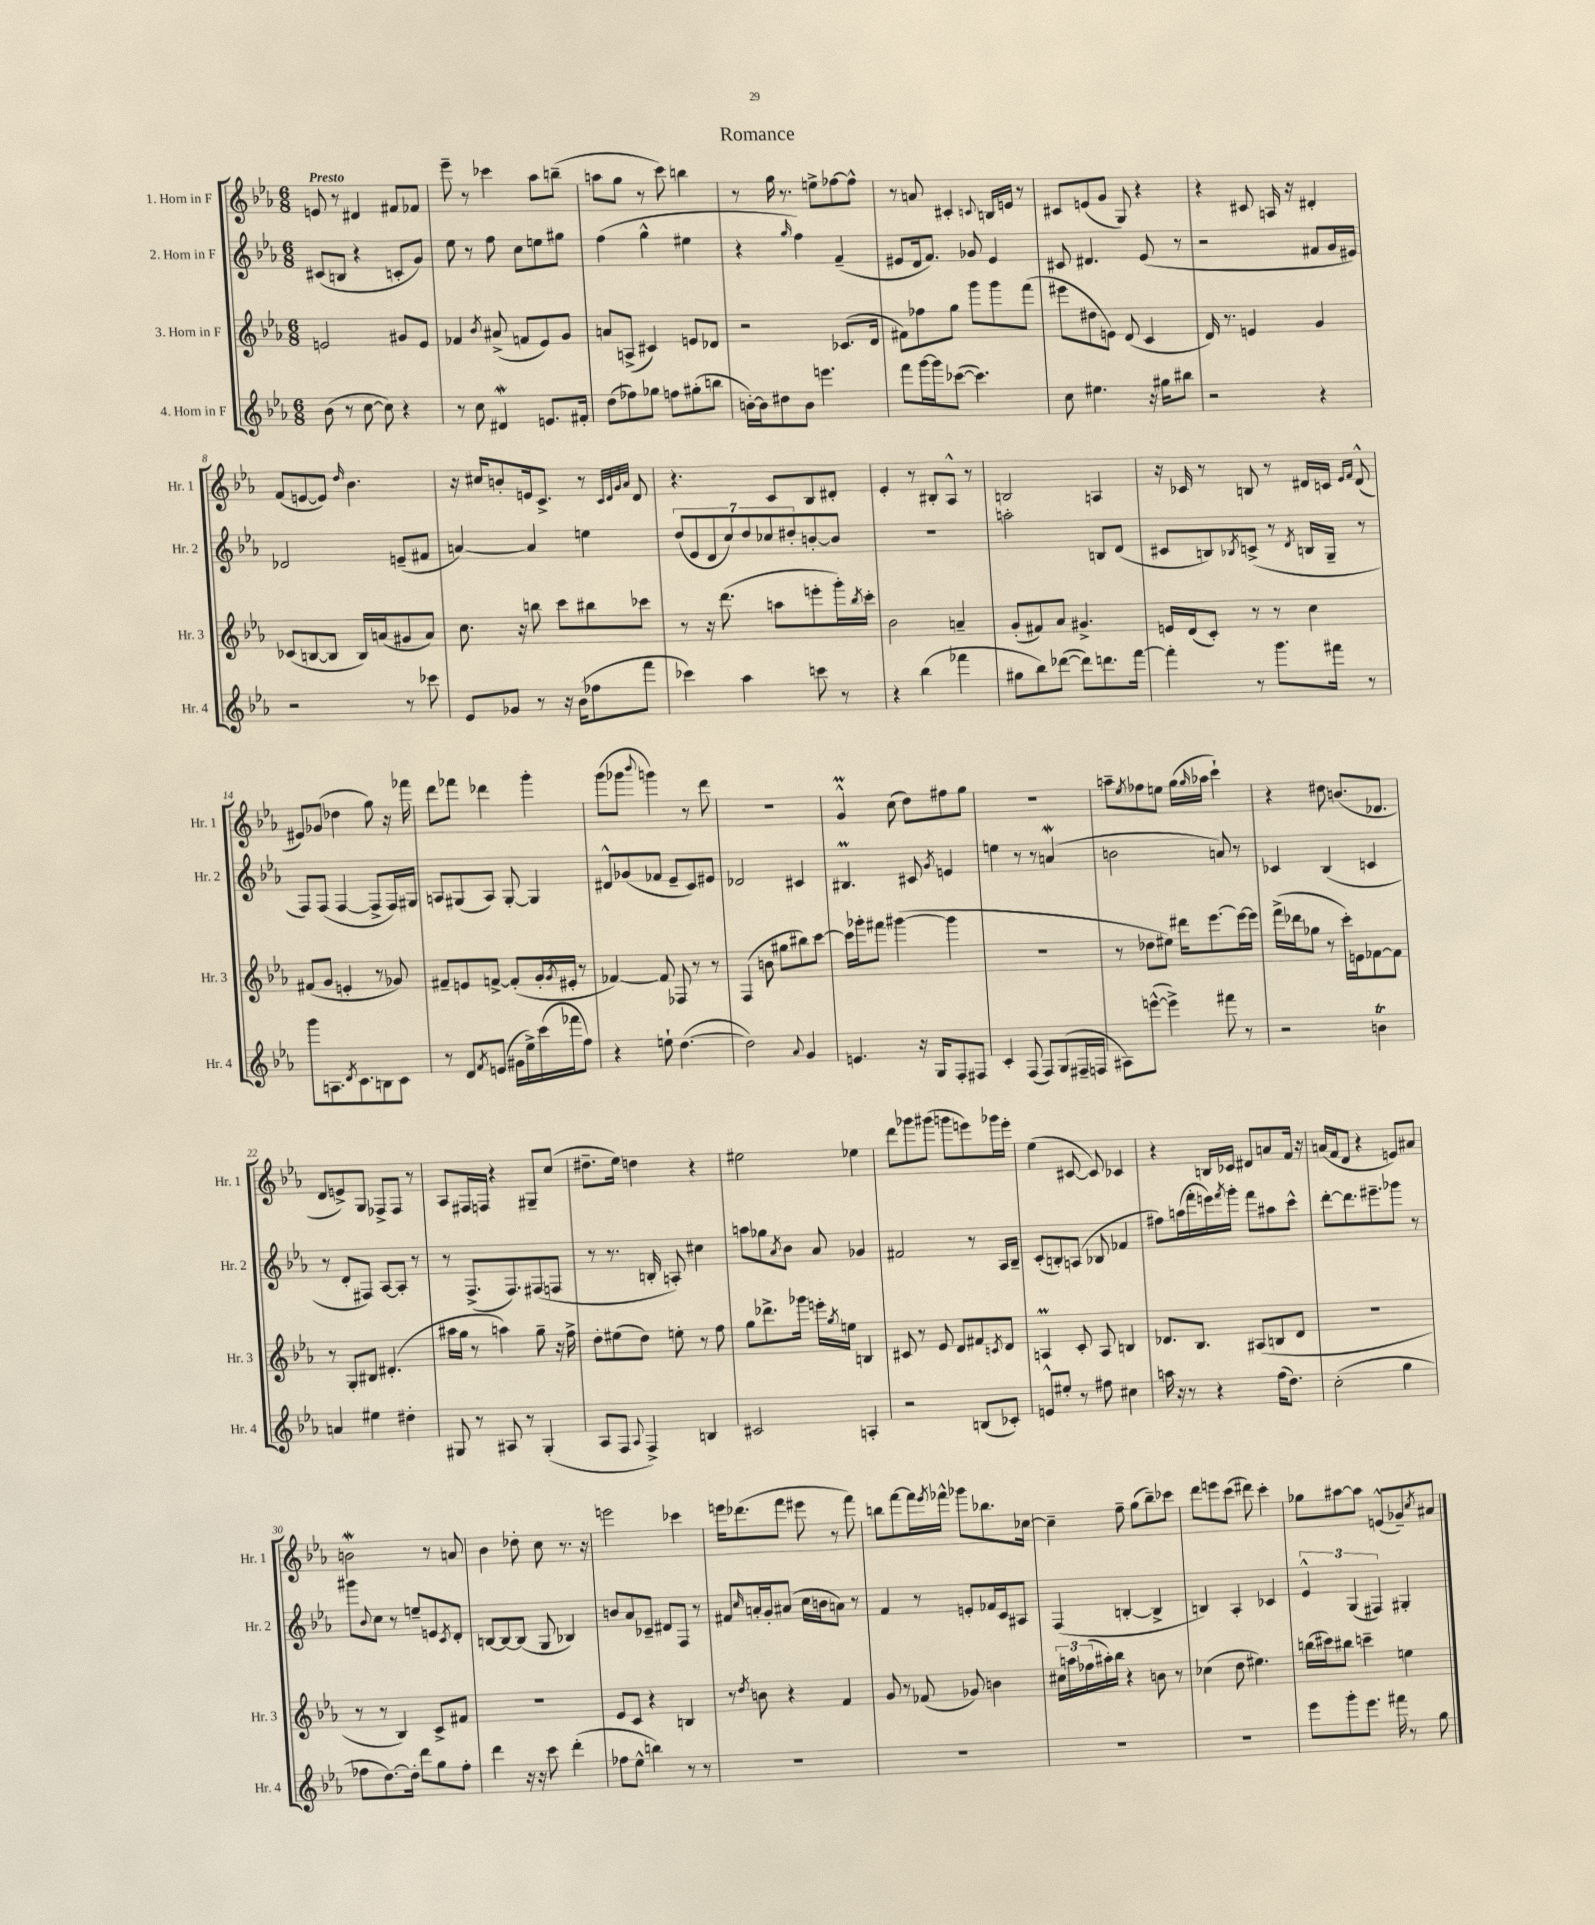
\header { title = "Romance" }
<<
\new StaffGroup <<
\new Staff = "s0" \with { instrumentName = "1. Horn in F" shortInstrumentName = "Hr. 1" } {
    \clef treble \key ees \major \numericTimeSignature \time 6/8 \tempo "Presto"
    e'8 r8 dis'4 fis'8 fes'8 |
    ees'''8-- r8 ces'''4 aes''8 b''8--( |
    a''8 g''8 r8 c'''8) b''4 |
    r8 g''16 r8. e''8-> fes''8~ fes''8-^ |
    r8 a'8 cis'4-. \appoggiatura { c'8 } b16 e'16 r8 |
    cis'8 e'8( g'8 g8) r4 |
    r4 cis'8 a16 r16 dis'4-. |
    f'8( e'8~ e'8) \grace { d''16 } bes'4. |
    r16 cis''16 b'8-. e'16 c'8.-> r8 \grace { c'32 d'32 g'32 aes'32 } d'8 |
    r4. c'8 bes8 dis'8-. |
    ees'4-. r8 bis8-. aes8-^ r8 |
    b2 a4 |
    r16 ces'16 r8 b8 r8 dis'16 c'16 \grace { ees'16 f'16 } dis'8-^( |
    eis'8) ges'8( des''4 g''8) r16 fes'''16 |
    d'''8 fes'''8 des'''4 g'''4-. |
    g'''8( ges'''8 \appoggiatura { bes'''8 } g'''4) r8 d'''8 |
    R2. |
    g'4-^\prall c''8( d''8) fis''8 g''8 |
    R2. |
    a''8-- \acciaccatura { ees''8 } fes''8 e''8 g''16( \grace { g''16 } aes''16 c'''4-!) |
    r4 dis''8 b'8.( des'8. |
    d'8 e'8->) g8 fes8-> fes8 r8 |
    aes8 fis16 f16 r4 gis8-- c''8( |
    dis''8.-- ees''16) d''4 r4 |
    eis''2 ees''4 |
    d'''8 ges'''8 gis'''8( g'''8 e'''8) ges'''16 e'''16-. |
    ees''4( cis'8~ cis'8) ces'4 |
    r4 b16 ces'16 dis'8 a'8 f'16 r16 |
    a'16( f'16 d'8 r4 e'8) ais'8 |
    b'2\mordent r8 a'8 |
    bes'4 des''8-. c''8 r8. r16 |
    e'''2 ces'''4 |
    e'''16 des'''8.( f'''8 eis'''8 r8 f'''8) |
    b''8 f'''8~ f'''16 \acciaccatura { ees'''8 } fes'''16-^ ges'''8 bes''8. ces''16~ |
    ces''4-- f''8-- g''8( bes''8--) ces'''8 |
    d'''8 e'''8 c'''8( dis'''8) c'''4-. |
    ges''8 ais''8~ ais''8 e'8-^( ges'8--) \acciaccatura { c''8 } ais'8 \bar "|." |
}
\new Staff = "s1" \with { instrumentName = "2. Horn in F" shortInstrumentName = "Hr. 2" } {
    \clef treble \key ees \major \numericTimeSignature \time 6/8
    cis'8( b8 r4 c'8-. g'8) |
    ees''8 r8 f''8 c''8 e''8 gis''8 |
    f''4( g''4-^ eis''4 |
    r4 \grace { g''16 } f''4) f'4--( |
    eis'8 d'16 f'8.) ges'8 eis'4 |
    cis'8 dis'4. ees'8( r8 |
    r2 fis'8 g'16 eis'16) |
    des'2 e'8--( fis'8 |
    a'4~) a'4 e''4 |
    \tuplet 7/4 { d''8( ees'8 d'8 c''8) d''8 ces''8 dis''8-. } b'8~-. b'8 |
    R2. |
    a''2-. b8 d'8( |
    cis'8 b8) \acciaccatura { bes8 } c'8->( r8 \acciaccatura { d'8 } b16 g16-- r8 |
    f8) f8( f4~ f8-> f16) gis16 |
    a8 gis8( a8) gis8~-. gis4 |
    dis'8-^ ges'8( fes'8 ees'8-- c'8) eis'8 |
    des'2 cis'4 |
    bis4.\prall cis'8 \acciaccatura { g'8 } e'4 |
    e''4 r8 r8 a'4\mordent( |
    b'2 a'8) r8 |
    ces'4 bes4( c'4 |
    r8 d'8-. fis8) aes8~ aes8-. r8 |
    r8 f8.->( f8.) fis8( f8 |
    r8 r8. b16-. a8-.) cis''4 |
    a''8 ges''8 \acciaccatura { aes'8 } bes'8 aes'8 ges'4 |
    fis'2 r8 aes16 bes16-- |
    c'8-.( b8-.) a8( bes8 fes'4 |
    fis''8) a''16( f'''16-. e'''16) \acciaccatura { f'''8 } g'''16-. f'''8 ais''8 c'''8-^ |
    d'''8~-. d'''8. eis'''8.-- ges'''8 r8 |
    gis'''8 \appoggiatura { bes'8 } c''8 r8 e''8-- e'8 \acciaccatura { c'8 } d'8-. |
    b8~ b8~ b8( g8 bes4) |
    b'8 aes'8 ces'8-- dis'8 f8 r8 |
    fis'8 \grace { c''16 } a'16-. g'16-. ais'8( c''16 b'16 a'8) r8 |
    f'4 r8 e'8-. fes'16 c'16 ais8 |
    f4( b4~-. b4-> |
    b4) aes4-. ces'4 |
    \tuplet 3/2 { ees'4-^ g4( fis4) } gis4-. \bar "|." |
}
\new Staff = "s2" \with { instrumentName = "3. Horn in F" shortInstrumentName = "Hr. 3" } {
    \clef treble \key ees \major \numericTimeSignature \time 6/8
    e'2 gis'8 e'8 |
    fes'4 \acciaccatura { bes'8 } ais'8->( f'8 ees'8) g'8 |
    a'8 a8->( cis'4) e'8 des'8 |
    r2 ces'8.( d'16 |
    fis'8) fes''8 g''8 g'''8 g'''8 f'''8( |
    eis'''8 dis''8 e'8) d'8( c'4 |
    d'16) r8. e'4 g'4 |
    ces'8( b8~ b8 b16) a'16( gis'8 a'8) |
    c''8. r16 b''8 c'''8 bis''8 ces'''8 |
    r8 r16 d'''8.( a''8 e'''8-. g'''16-.) \acciaccatura { bes''8 } c'''16-. |
    bes'2 a'4-- |
    g'8-.( fis'8) aes'8 gis'4.-> |
    e'16 d'16( c'8-.) r8 r8 c''4 |
    fis'8( g'8 e'4-. r8 ges'8) |
    fis'8-- e'8 f'8~-> f'8-.( g'16-. \acciaccatura { g'8 } eis'16-. r8 |
    fes'4~) fes'8 fes8 r8 r8 |
    f4( b'8 gis''8 bis''8) c'''8~ |
    c'''16 ges'''16-. fis'''8 gis'''4~( gis'''4 |
    R2. |
    r8 des''8 eis''8) dis'''16 ees'''8.~ ees'''16~ ees'''16 |
    f'''16->( des'''16 ges''8 r8 c'''16-.) e'16 fes'8~ fes'8 |
    r8 g8-. bis8 dis'4.-.( |
    ais''16 g''16 r8 a''4) g''8-- r16 f''16-> |
    d''8-. eis''8( d''8) e''8-. r8 f''8 |
    g''8 des'''8.-> ges'''16 e'''16-. \acciaccatura { g''8 } e''16 b4 |
    cis'8 r8 ees'8 d'8 fis'8 \acciaccatura { c'8 } d'8 |
    a4\prall c'8-. a8 b4 |
    des'8. bes8. ais8( b8 des'8 |
    R2. |
    r8 r8 bes4) c'8-> fis'8 |
    R2. |
    ees'8 c'8 r4 b4 |
    r8 \acciaccatura { d''8 } b'8 r4 f'4 |
    g'8 r8 fes'8( ges'8) b'4 |
    \tuplet 3/2 { cis''16 a''16 fes''16( } ais''16-.) bes''16 r4 b'8 r8 |
    ces''4( d''8 eis''4.) |
    b''16( cis'''16) bis''8 c'''4-- e''4 \bar "|." |
}
\new Staff = "s3" \with { instrumentName = "4. Horn in F" shortInstrumentName = "Hr. 4" } {
    \clef treble \key ees \major \numericTimeSignature \time 6/8
    bes'8( r8 c''8~ c''8) r4 |
    r8 c''8 dis'4\mordent e'8. fis'16-. |
    d''8( fes''8) ges''8 f''8 gis''8-.( b''8 |
    b'16~-.) b'16 dis''8 b'8 e'''4. |
    f'''8 g'''16~ g'''16 ces'''8~( ces'''4.) |
    c''8 eis''4. r16 gis''16 bis''8 |
    r2 r4 |
    r2 r8 ces'''8 |
    ees'8 ges'8 r8 r16 bes'16( fes''8 f'''8 |
    ces'''4) aes''4 c'''8 r8 |
    r4 bes''4( fes'''4 |
    gis''8 bes''8) des'''8~( des'''8) d'''8. f'''16~ |
    f'''4-. r8 g'''8. fis'''16 r8 |
    g'''8 a8. \acciaccatura { d'8 } c'8. b8 c'8 |
    r8 d'8 \acciaccatura { f'8 } e'8( gis'16 ees''16->) c'''16( fes'''16 f''8) |
    r4 e''8-! d''4.~( |
    d''2) \appoggiatura { aes'8 } g'4 |
    e'4. r16 g16 f8-. fis8 |
    c'4-. f8( f8) g8( fis16-- f16 |
    ais8) e'''8~-^( e'''4->) fis'''8 r8 |
    r2 b'4\trill |
    a'4 eis''4 dis''4-. |
    gis8 r8 ais8 r8 gis4-.( |
    aes8 f8 \appoggiatura { aes8 } f4->) b4 |
    cis'2 a4-. |
    r2 b8( ces'8-.) |
    e'8-^ eis''8-. r8 fis''8 cis''4 |
    a''16 r16 r8 r4 f''16( d''8.) |
    c''2-.( g''4 |
    fes''8 d''8.~) d''16-. d'''8 g''8 fes''8-. |
    d'''4 r16 r16 c'''8 d'''4-.( |
    fes''8 ees''8-^ b''4) r8 r8 |
    R2. |
    R2. |
    R2. |
    R2. |
    ees'''8 g'''8-. ees'''8. fis'''16 r8 g''8 \bar "|." |
}
>>
>>
